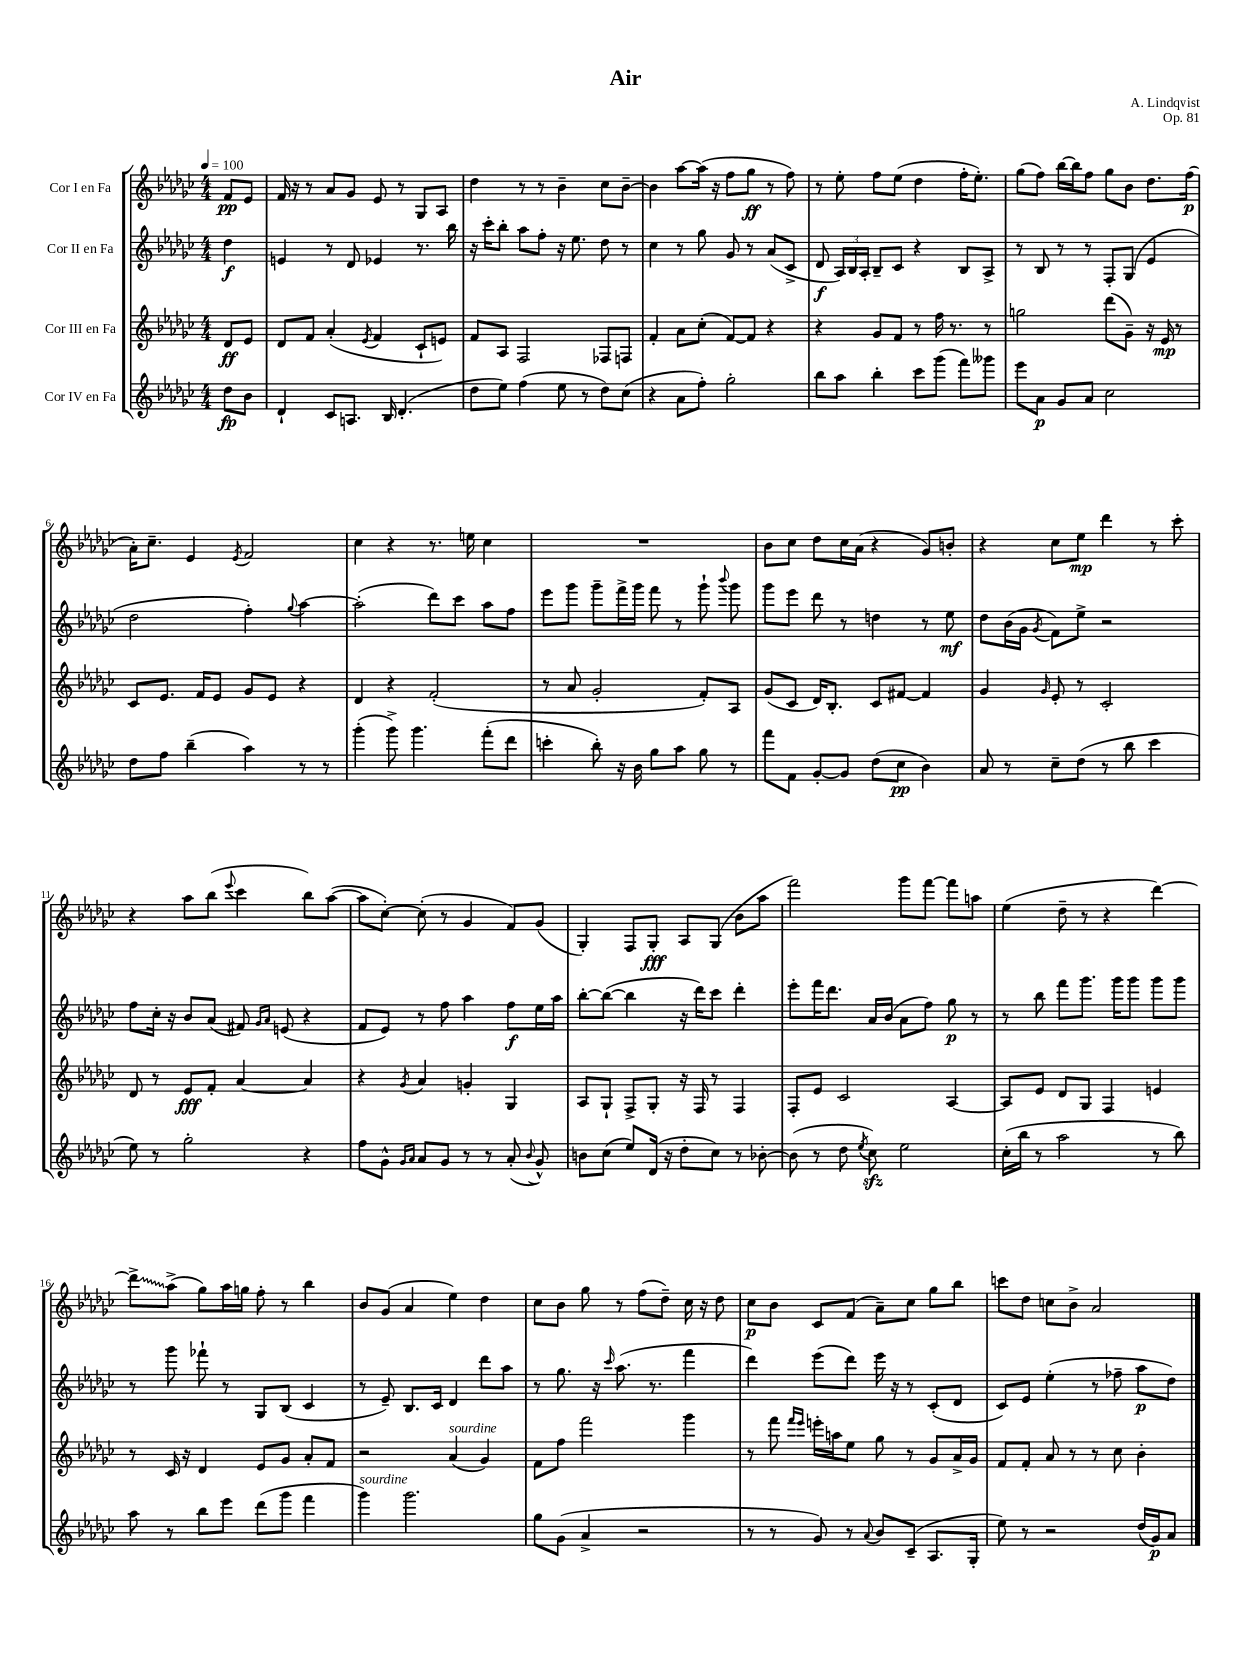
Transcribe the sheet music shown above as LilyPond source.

\header { title = "Air" composer = "A. Lindqvist" opus = "Op. 81" }
<<
\new StaffGroup <<
\new Staff = "s0" \with { instrumentName = "Cor I en Fa" } {
    \clef treble \key ges \major \numericTimeSignature \time 4/4 \partial 4 \tempo 4 = 100
    \autoBeamOff f'8[\pp ees'8] |
    f'16 r16 r8 aes'8[ ges'8] ees'8 r8 ges8[ aes8] |
    des''4 r8 r8 bes'4-- ces''8[ bes'8]~-- |
    bes'4 aes''8[~ aes''16]( r16 f''8[ ges''8]\ff r8 f''8) |
    r8 ees''8-. f''8[ ees''8]( des''4 f''16[-. ees''8.]-.) |
    ges''8[( f''8]) bes''16[~ bes''16 f''8] ges''8[ bes'8] des''8.[ f''16]\p( |
    aes'16[-.) ces''8.]-- ees'4 \acciaccatura { ees'8 } f'2 |
    ces''4 r4 r8. e''16 ces''4 |
    R1 |
    bes'8[ ces''8] des''8[ ces''16 aes'16]( r4 ges'8[) b'8]-. |
    r4 ces''8[ ees''8]\mp des'''4 r8 ces'''8-. |
    r4 aes''8[ bes''8]( \appoggiatura { ees'''8 } ces'''4 bes''8[) aes''8]~( |
    aes''8[ ces''8]~-.) ces''8-.( r8 ges'4 f'8[) ges'8]( |
    ges4-.) f8[ ges8]-.\fff aes8[ ges8]( bes'8[ aes''8] |
    f'''2) ges'''8[ f'''8]~ f'''8[ a''8] |
    ees''4( des''8-- r8 r4 des'''4~) |
    \once \override Glissando.style = #'zigzag des'''8[->\glissando aes''8]->( ges''8[) aes''16 g''16] f''8-. r8 bes''4 |
    bes'8[ ges'8]( aes'4 ees''4) des''4 |
    ces''8[ bes'8] ges''8 r8 f''8[( des''8]--) ces''16 r16 des''8 |
    ces''8[\p bes'8] ces'8[ f'8]( aes'8[--) ces''8] ges''8[ bes''8] |
    c'''8[ des''8] c''8[ bes'8]-> aes'2 \bar "|." |
}
\new Staff = "s1" \with { instrumentName = "Cor II en Fa" } {
    \clef treble \key ges \major \numericTimeSignature \time 4/4 \partial 4
    \autoBeamOff des''4\f |
    e'4 r8 des'8 ees'4 r8. bes''16 |
    r16 ces'''16[-. bes''8]-. aes''8[ f''8]-. r16 ees''8. des''8 r8 |
    ces''4 r8 ges''8 ges'8 r8 aes'8[( ces'8]-> |
    des'8\f \tuplet 3/2 { aes16[) bes16 aes16]-. } bes8[-- ces'8] r4 bes8[ aes8]-> |
    r8 bes8 r8 r8 f8[-. ges8]( ees'4 |
    des''2 f''4-.) \appoggiatura { ges''8 } aes''4~ |
    aes''2-.( des'''8[) ces'''8] aes''8[ f''8] |
    ees'''8[ ges'''8] ges'''8[-- f'''16-> ges'''16] f'''8 r8 ges'''8-! \appoggiatura { bes'''8 } ges'''8 |
    ges'''8[ ees'''8] des'''8 r8 d''4 r8 ees''8\mf |
    des''8[ bes'16( ges'16] \acciaccatura { ges'8 } f'8[) ees''8]-> r2 |
    f''8[ ces''16]-. r16 bes'8[ aes'8]( fis'8) \grace { ges'16[ aes'16] } e'8( r4 |
    f'8[ ees'8]) r8 f''8 aes''4 f''8[\f ees''16 aes''16] |
    bes''8[~-. bes''8]~( bes''4 r16 des'''16[) ces'''8] des'''4-. |
    ees'''8[-. f'''16 des'''8.] aes'16[ bes'16]( aes'8[ f''8]) ges''8\p r8 |
    r8 bes''8 f'''8[ ges'''8.] ges'''16[ ges'''8] ges'''8[ ges'''8] |
    r8 ges'''8 fes'''8-! r8 ges8[ bes8]( ces'4 |
    r8 ees'8--) bes8.[ ces'16] des'4 des'''8[ aes''8] |
    r8 ges''8. r16 \grace { ces'''16 } aes''8.( r8. f'''4 |
    des'''4) ees'''8[( des'''8]) ees'''16 r16 r8 ces'8[-.( des'8] |
    ces'8[) ees'8] ees''4-.( r8 fes''8-- aes''8[\p des''8]) \bar "|." |
}
\new Staff = "s2" \with { instrumentName = "Cor III en Fa" } {
    \clef treble \key ges \major \numericTimeSignature \time 4/4 \partial 4
    \autoBeamOff des'8[\ff ees'8] |
    des'8[ f'8] aes'4-.( \acciaccatura { ees'8 } f'4 ces'8[-! e'8]) |
    f'8[ aes8] f2 fes8[ f8] |
    f'4-. aes'8[ ces''8]-.( f'8[~) f'8] r4 |
    r4 ges'8[ f'8] r8 f''16 r8. r8 |
    g''2 des'''8[( ges'8]--) r16 ees'16\mp r8 |
    ces'8[ ees'8.] f'16[ ees'8] ges'8[ ees'8] r4 |
    des'4 r4 f'2-.( |
    r8 aes'8 ges'2-. f'8[-.) aes8] |
    ges'8[( ces'8] des'16[) bes8.]-. ces'8[ fis'8]~ fis'4 |
    ges'4 \grace { ges'16 } ees'8-. r8 ces'2-. |
    des'8 r8 ees'8[\fff f'8]-. aes'4~ aes'4 |
    r4 \acciaccatura { ges'8 } aes'4 g'4-. ges4 |
    aes8[ ges8]-! f8[-> ges8]-. r16 f16 r8 f4 |
    f8[-. ees'8] ces'2 aes4~ |
    aes8[ ees'8] des'8[ ges8] f4 e'4 |
    r8 ces'16 r16 des'4 ees'8[ ges'8] aes'8[-. f'8] |
    r2 aes'4^\markup { \italic "sourdine" }( ges'4) |
    f'8[ f''8] f'''2 ges'''4 |
    r8 f'''8 \grace { f'''16[ ees'''16] } e'''16[-. a''16 ees''8] ges''8 r8 ges'8[ aes'16-> ges'16] |
    f'8[ f'8]-. aes'8 r8 r8 ces''8 bes'4-. \bar "|." |
}
\new Staff = "s3" \with { instrumentName = "Cor IV en Fa" } {
    \clef treble \key ges \major \numericTimeSignature \time 4/4 \partial 4
    \autoBeamOff des''8[\fp bes'8] |
    des'4-! ces'8[ a8.] bes16 des'4.-.( |
    des''8[ ees''8]) f''4( ees''8 r8 des''8[) ces''8]( |
    r4 aes'8[ f''8]-.) ges''2-. |
    bes''8[ aes''8] bes''4-. ces'''8[ ges'''8]( f'''8[) geses'''8] |
    ees'''8[ aes'8]\p ges'8[ aes'8] ces''2 |
    des''8[ f''8] bes''4--( aes''4) r8 r8 |
    ges'''4-.( ges'''8->) ges'''4. f'''8[-.( des'''8] |
    c'''4-. bes''8-.) r16 bes'16 ges''8[ aes''8] ges''8 r8 |
    f'''8[ f'8] ges'8[~-. ges'8] des''8[( ces''8]\pp bes'4) |
    aes'8 r8 ces''8[-- des''8]( r8 bes''8 ces'''4 |
    ees''8) r8 ges''2-. r4 |
    f''8[ ges'8]-^ \grace { ges'16[ aes'16] } aes'8[ ges'8] r8 r8 aes'8-.( \appoggiatura { bes'8 } ges'8-^) |
    b'8[ ces''8]( ees''8[) des'16]( r16 des''8[-. ces''8]) r8 bes'8~-. |
    bes'8( r8 des''8 \acciaccatura { ees''8 } ces''8\sfz) ees''2 |
    ces''16[-.( bes''16] r8 aes''2 r8 bes''8) |
    aes''8 r8 bes''8[ ees'''8] des'''8[( ges'''8] f'''4 |
    ges'''4^\markup { \italic "sourdine" }) ges'''2. |
    ges''8[ ges'8]( aes'4-> r2 |
    r8 r8 ges'8) r8 \appoggiatura { aes'8 } bes'8[ ces'8]--( aes8.[ ges16]-. |
    ees''8) r8 r2 des''16[( ges'16\p) aes'8] \bar "|." |
}
>>
>>
